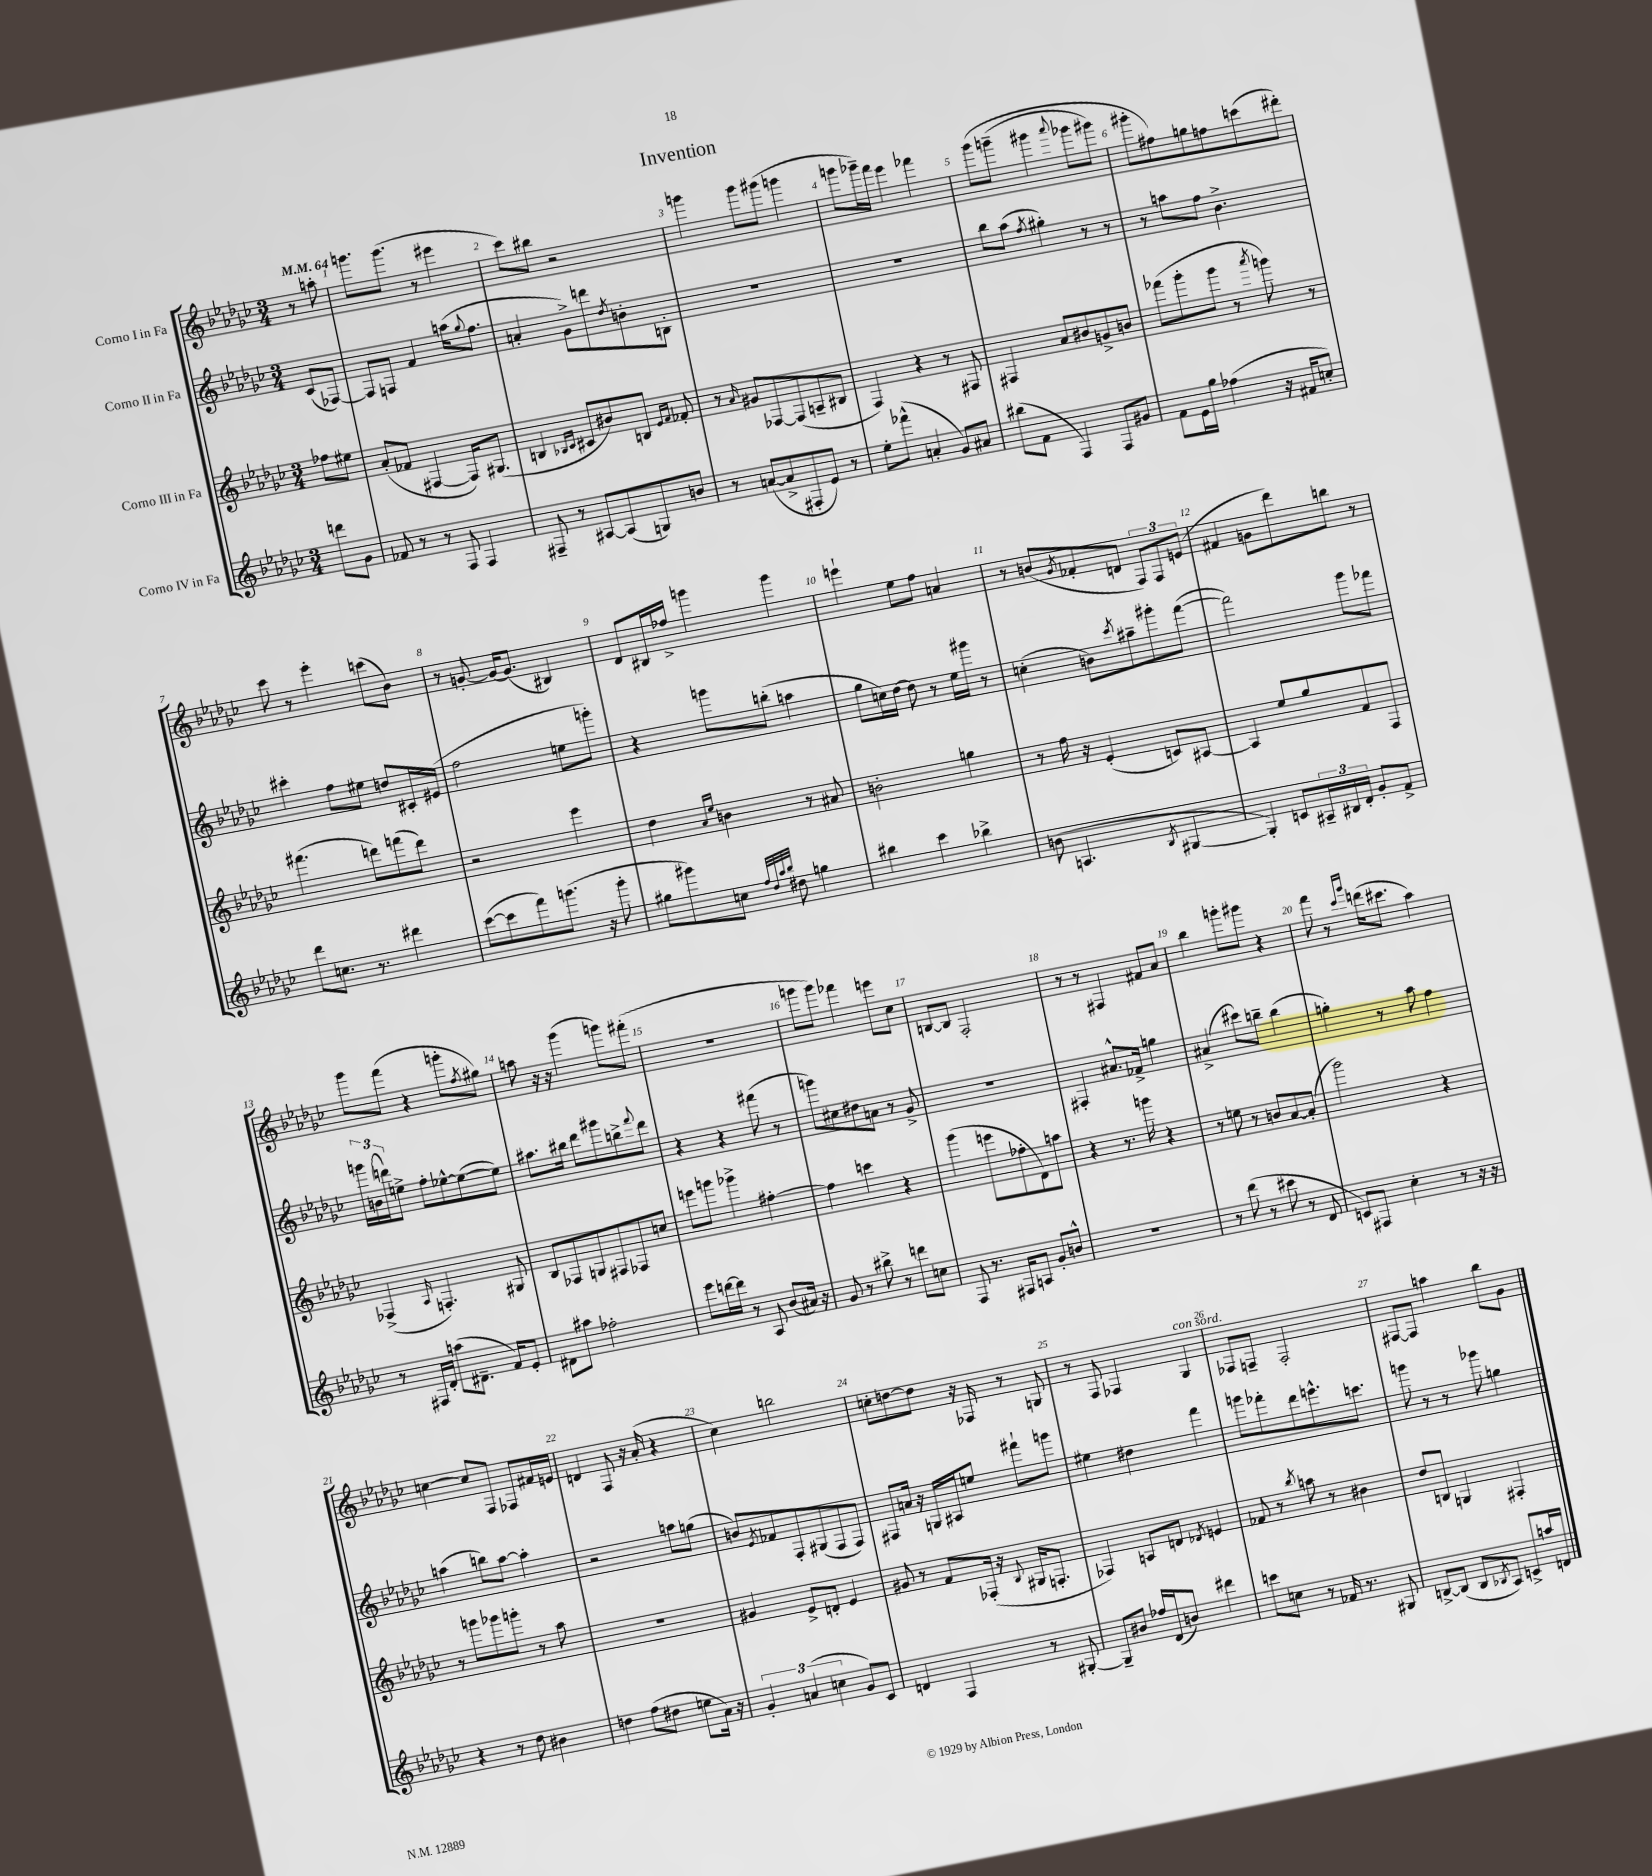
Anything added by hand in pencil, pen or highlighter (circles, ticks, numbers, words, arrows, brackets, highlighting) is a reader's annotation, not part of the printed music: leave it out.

**kern	**kern	**kern	**kern
*staff4	*staff3	*staff2	*staff1
*clefG2	*clefG2	*clefG2	*clefG2
*k[b-e-a-d-g-c-]	*k[b-e-a-d-g-c-]	*k[b-e-a-d-g-c-]	*k[b-e-a-d-g-c-]
*M3/4	*M3/4	*M3/4	*M3/4
*MM64	*MM64	*MM64	*MM64
8ddd	8ff-	(8c-	8r
8g-	8ee#	[8F-)	8aa'
=	=	=	=
8f-	(8a-'	8F-]	8.ggg
8r	8f-	8F	.
.	.	.	(8.ggg
8r	[4F#	4f	.
8F	.	.	8r
4F	16F#])	(16aa	4eee#
.	.	8qqgg-	.
.	(8.G#	8.ff	.
=	=	=	=
8F#~	4B	4a'	8ccc-)
8r	.	.	8bb#
.	16qqB-	.	.
.	16qqc-	.	.
[8A#	8c#	8g-^)	2r
(8A#]	8b#)	8ddd	.
.	.	8qdd-	.
8G)	8B	8b'	.
.	16qqe-	.	.
.	16qqf	.	.
8b	8f-'	8B'	.
=	=	=	=
8r	8r	2.r	4ggg
.	16qqa-	.	.
([8a	8g#	.	.
8a^]	[8F-	.	8ggg
8F#'	(8F-]	.	(8ggg#
8e-)	8A~	.	4ggg
8r	8B#	.	.
=	=	=	=
8ee-'	4F)	2.r	8ggg
(8fff-^^	.	.	16ggg-~)
.	.	.	16fff
4a'	4r	.	4eee-
8g-)	8r	.	4fff-
8a#	8F#	.	.
=	=	=	=
(8bb#	4F#	8bb-	&(8ggg-
8f	.	(8aa-	(8ggg~
.	.	8qff	.
4F)	8a-	4gg#')	4ggg#
.	8b#	.	.
.	.	.	8qqaaa-
8F	8g^	8r	8ggg-
8g#	8b	8r	8ggg#)
=	=	=	=
8f	(8fff-	8r	8ggg#'
16e-	8ggg-'	8aa	8ff#&)
16gg-	.	.	.
(4ff-	8ggg-	8ff	8gg
.	8r	4.b-^	8ff
.	8qaaa-	.	.
16r	8ggg)	.	(8ccc
16f#	.	.	.
8cc')	8r	.	8ddd#')
=	=	=	=
8ddd-	(4.fff#	4ccc#'	8ccc-
8.cc	.	.	8r
.	.	8ff	4eee-'
8.r	.	.	.
.	8ddd)	8ee#	.
4ddd#	(8fff	8dd	(8ccc
.	8ddd)	16c#'	8b-)
.	.	(16e#	.
=	=	=	=
([8ccc-	2r	2ff	8r
8ccc-]	.	.	[8g'
8fff)	.	.	16g_
.	.	.	(8.g]
(8.ggg	.	.	.
.	4eee-	8ee	4B#)
16r	.	.	.
8ggg'	.	8ggg')	.
=	=	=	=
8gg#	4dd-	4r	8d-
8ggg#)	.	.	16B#
.	.	.	16ff-^
.	16qqa-	.	.
.	16qqee-	.	.
8cc	4b	8ggg	4ggg
32qqff	.	.	.
32qqdd-	.	.	.
32qqaa-	.	.	.
32qqbb-	.	.	.
8dd#	.	(8bb'	.
4gg	8r	4aa	4ggg
.	8a#	.	.
=	=	=	=
4bb#	2b'	8gg-	4eee`
.	.	16cc)	.
.	.	[16dd-	.
4ccc-	.	8dd-]	8ee-
.	.	8r	8ff
4bb-^	4gg	16ee-	4a
.	.	16ggg#	.
.	.	8r	.
=	=	=	=
(8b	8r	(4cc'	8r
4.A	16ff	.	(8b
.	16r	.	.
.	.	.	8qg-
.	(4e-'	8b)	8f-'
.	.	8qccc-	.
.	.	8aa#~	8d
8qB-	.	.	.
[4G#	8c)	8ggg#'	12F)
.	.	.	12F
.	[8A#	([8fff	.
.	.	.	(12e
=	=	=	=
4G#'])	4A#]	2fff])	4f#
8c	8ee-	.	8g
24A#~	8gg-	.	8ddd-)
24B#	.	.	.
24d-'	.	.	.
8g-'	8f	8ggg-	8bb
8f^	8F	8fff-	8r
=	=	=	=
8r	(4F-^	24ggg	8ggg-
.	.	(24b	.
.	.	24ddd)	.
16F#	.	8ee^	(8fff
16d-'	.	.	.
.	16qqA-	.	.
(8aa	4.F')	8ff'	4r
8.d#~	.	[8ee-^^	.
.	.	(8ee-_	8ggg'
16f)	.	.	.
.	.	.	8qff
8e-'	8G#	8ee-])	8gg#)
=	=	=	=
8d#	8B-	8.aa#	8aa
8aa#	8F-	.	16r
.	.	16bb#	16r
2ff-'	8G	8ddd-	(4ggg-
.	8F#	8ggg#	.
.	8F-	8bb^	8ggg)
.	.	8qqfff	.
.	8cc	8ddd-	(8fff#'
=	=	=	=
8eee-	8eee	4r	2.r
[16ddd	8ggg	.	.
16ddd]	.	.	.
8r	4ggg-^	4r	.
8A-	.	.	.
(8b-	[4ff#'	(8fff#	.
16a#)	.	8r	.
16r	.	.	.
=	=	=	=
8g-	4ff#]	8ggg)	8ggg
8r	.	8cc#	8ggg)
8bb#^	4ccc	8dd#	4fff-
8r	.	8a	.
8ddd	4r	8r	8eee
8cc	.	8g-^	8cc-
=	=	=	=
8F	(4ggg-	2.r	[8B
8.r	.	.	8B]
.	8eee	.	2F'
16F#	.	.	.
8A	8ff-'	.	.
8g-'	8d-)	.	.
8b^^	8aa	.	.
=	=	=	=
2.r	4r	4F#'	8r
.	.	.	8r
.	8.r	8.a#^^	4F#
.	16ggg	16f-^	.
.	4r	4gg	8f#
.	.	.	8a-
=	=	=	=
8r	8r	(4a#^	4bb-
(8ddd-	8ee	.	.
8r	8r	8ccc#)	8ggg'
8ccc#	8b	8bb~	8ggg#
8r	[8a-	(4bb	4r
8d-	(8a-']	.	.
=	=	=	=
8c)	2ggg-)	4gg')	8fff
8F#	.	.	8r
.	.	.	16qqccc-
.	.	.	16qqggg-
4cc-'	.	8r	(16ddd
.	.	.	8.ccc#
.	.	8aa-	.
8r	4r	4ff	4aa-)
16r	.	.	.
16r	.	.	.
=	=	=	=
4r	8r	(4aa	[4cc
.	8ggg	.	.
8r	8ggg-	8bb)	8cc]
8dd-	8ggg'	[8aa	8F
4b#	8r	4aa']	8F-
.	8aa-	.	16f#
.	.	.	16e
=	=	=	=
4dd	2.r	2r	4d
(8ff	.	.	8F
8dd#	.	.	16r
.	.	.	(16a-'
8ee	.	8aa	4r
16a-)	.	(8gg	.
16r	.	.	.
=	=	=	=
6g-'	4g#	8b)	4cc-)
.	.	8qe-	.
.	.	8f-	.
(6a	.	.	.
.	8e-^	8F'	2bb
6cc	.	.	.
.	8d'	(8G#	.
8g-)	4e-	8F	.
8c-	.	8F)	.
=	=	=	=
4d	8g#	8F#	8cc'
.	8r	16a	[8dd
.	.	16r	.
4F	8f	16G	8dd]
.	.	16A#	.
.	(16F-'	8ee	16r
.	16r	.	16F-
.	8qqB-	.	.
8r	16G#	8fff#`	8r
.	8.F'	.	.
[8G#'	.	8ggg	8G
=	=	=	=
8G#~]	4F-)	4ee#	8r
8b#	.	.	8F
16ff-	8A	4dd#	4F-
(16d-	.	.	.
8b)	8d	.	.
.	8qd-	.	.
4ddd#	4e	4fff	4G-
=	=	=	=
8ccc	8f-	8ggg	8F-
8cc	8r	8fff-'	8F~
.	8qbb-	.	.
8r	8aa	8ddd-	2F'
16f-	8r	8.eee^^	.
8.r	.	.	.
.	4b#	.	.
.	.	8.ccc	.
8G#	.	.	.
=	=	=	=
[8B^	8dd-	8ggg	[8F#
(8B]	8B	8r	8F#]
8B	4G	8r	4aa
8qB-	.	.	.
8A-)	.	8ggg-	.
8c^	4F#'	4gg	8bb-
16aa	.	.	8g-
16d	.	.	.
==	==	==	==
*-	*-	*-	*-
